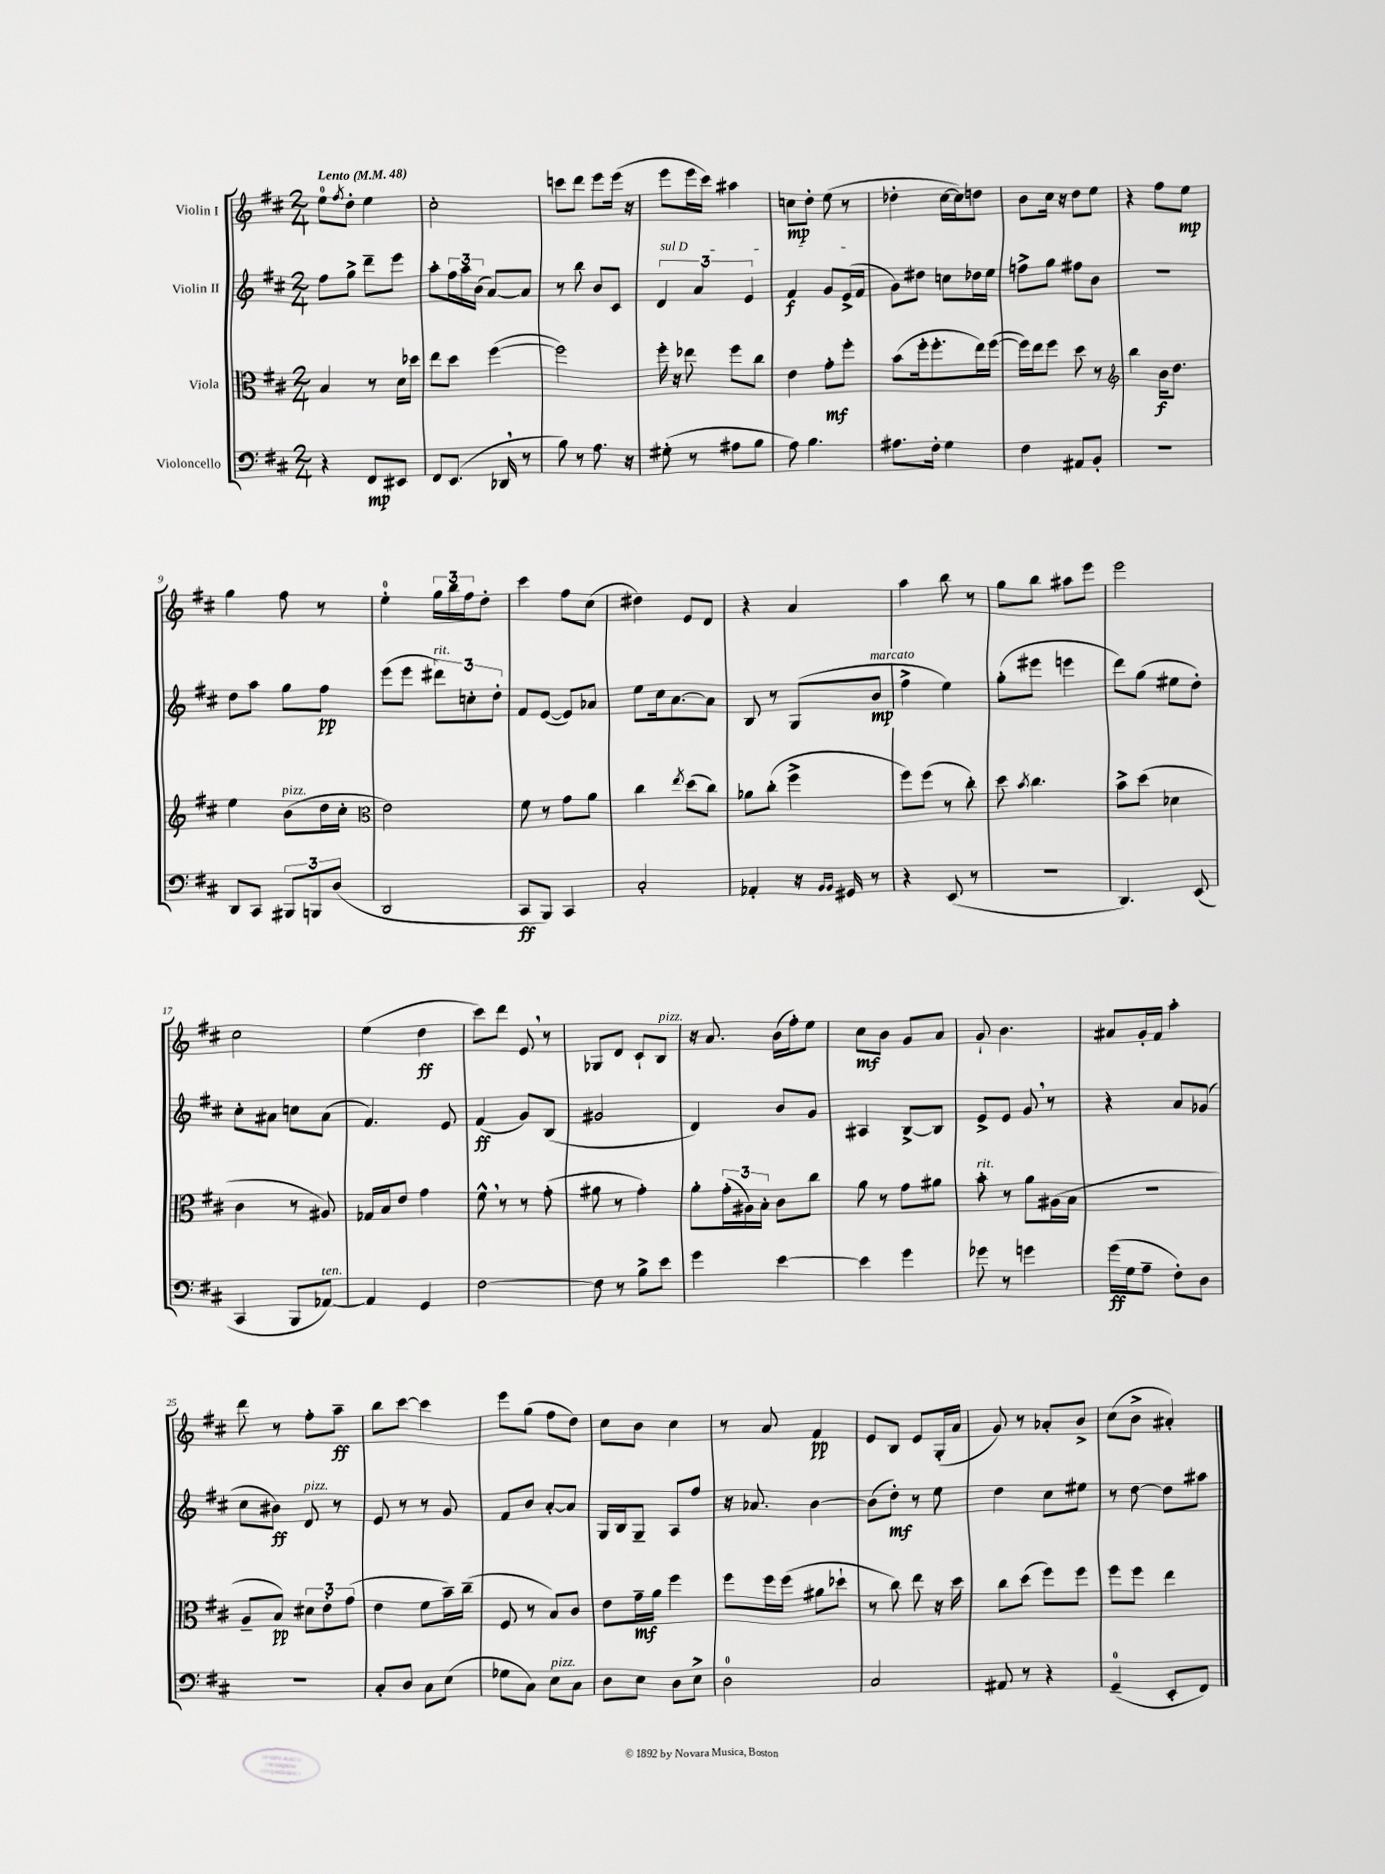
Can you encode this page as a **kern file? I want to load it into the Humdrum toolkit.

**kern	**kern	**kern	**kern
*staff4	*staff3	*staff2	*staff1
*clefF4	*clefC3	*clefG2	*clefG2
*k[f#c#]	*k[f#c#]	*k[f#c#]	*k[f#c#]
*M2/4	*M2/4	*M2/4	*M2/4
*MM48	*MM48	*MM48	*MM48
4r	4B/	8ff#\L	8ee\L
.	.	.	8qff#/
.	.	8gg^\J	8dd'\J
8FF#/L	8r	8ddd~\L	4ee\
8EE#/J	16d\LL	8eee\J	.
.	16dd-\JJ	.	.
=	=	=	=
8FF#/L	8ee\L	8aa'\L	2cc#'\
(8.EE/J	8dd\J	24ff#\L	.
.	.	24aa\	.
.	.	(24b\JJ	.
.	([4ff#\	[8a/L)	.
16DD-/	.	.	.
8r	.	8a/]J	.
=	=	=	=
8B\)	2ff#\])	8r	8ccc\L
8r	.	8bb\	8ddd\J
8.A\	.	8b/L	8eee\L
.	.	8c#/J	(16eee\Jk
16r	.	.	16r
=	=	=	=
(8G#'\	16ff#'\	6d/	8eee\L
.	16r	.	.
8r	8ee-\	.	16eee\L
.	.	6a/	.
.	.	.	16ccc#\JJ)
8A#\L	8ff#\L	.	4aa#\
.	.	6e/	.
8B\J	8cc#\J	.	.
=	=	=	=
8A\)	4e\	4f#/	8cc\L
4.B\	.	.	8dd'\J
.	8g'\L	8g/L	(8ee\
.	8ff#'\J	(16e^/L	8r
.	.	16f#/JJ	.
=	=	=	=
8.A#\L	(8b\L	8g\L)	4dd-'\
.	16ff#'\k	8dd#\J	.
16F#'\Jk	8.ff#'\	.	.
4G\	.	8cc\L	[16cc#\LL
.	.	.	16cc#\]J)
.	16ee\L)	16dd-\L	8dd\J
.	([16ff#\JJ	16ee\JJ	.
=	=	=	=
4F#\	16ff#\]LL)	8ff^\L	8b\L
.	16ee\J	.	.
.	8ff#\J	8gg\J	16cc#\Jk
.	.	.	16r
8AA#/L	8dd\	8ff#\L	8dd\L
8BB'/J	8r	8b\J	8ee\J
=	=	=	=
*	*clefG2	*	*
2r	4bb\	2r	4r
.	16b\LK	.	8ff#\L
.	8.dd\J	.	.
.	.	.	8ee\J
=	=	=	=
8DD/L	4ee\	8dd\L	4gg\
8CC#/J	.	8aa\J	.
12BBB#/L	(8b\L	8gg\L	8ff#\
12BBB/	.	.	.
.	16dd\L	8ff#\J	8r
(12D/J	.	.	.
.	16cc#'\JJ	.	.
=	=	=	=
*	*clefC3	*	*
2DD/	2e\)	(8eee\L	4ee'\
.	.	8eee\J	.
.	.	12ddd#\L)	24gg\LL
.	.	.	24bb\
.	.	12cc'\	24ff#\J
.	.	.	8dd'\J
.	.	12dd'\J	.
=	=	=	=
8CC#/L	8f#\	8f#/L	4ccc#\
8BBB/J)	8r	([8e/J	.
4CC#/	8g\L	8e/]L)	8ff#\L
.	8a\J	8a-/J	(8cc#\J
=	=	=	=
2C#'/	4cc#\	8ee\L	4dd#\)
.	.	16cc#\k	.
.	.	[8.a\	.
.	8qee/	.	.
.	(8dd\L	.	8e/L
.	8cc#\J)	8a\]J	8d/J
=	=	=	=
4AA-'/	8a-\L	8B/	4r
.	(8cc#'\J	8r	.
16r	4ff#^\	(8G/L	4a/
16qqBB/LL	.	.	.
16qqBB/JJ	.	.	.
16GG#/	.	.	.
8r	.	8b/J	.
=	=	=	=
4r	8ff#\L)	4ff#^\	4aa\
.	(8ff#\J	.	.
(8EE/	8r	4ee\)	8bb\
8r	8cc#'\)	.	8r
=	=	=	=
2r	8dd\	(8gg'\L	8gg\L
.	8qb/	.	.
.	4.cc#\	8eee#\J	8bb\J
.	.	4eee\	8aa#\L
.	.	.	8eee\J
=	=	=	=
4.DD/)	8b^\L	8ddd\L)	2eee\
.	(8dd\J	(8gg\J	.
.	4d-\	8ee#\L	.
(8EE/	.	8dd'\J)	.
=	=	=	=
4CC#/	4c#\	8cc#'\L	2cc#\
.	.	8a#\J	.
8BBB/L	8r	8cc\L	.
[8AA-/J)	8A#/)	(8a#\J	.
=	=	=	=
4AA-/]	16G-/LL	4.f#/)	(4ee\
.	16B/J	.	.
.	8e/J	.	.
4GG/	4g\	.	4dd\
.	.	8e/	.
=	=	=	=
[2F#\	8f#^^\	(4f#/	8ccc#\L)
.	8r	.	8ddd\J
.	8r	8g/L)	8e/
.	(8g'\	(8B/J	8r
=	=	=	=
8F#\]	8a#\	2g#/	8G-/L
8r	8r	.	8d/J
8B^\L	4g'\)	.	8c#`/L
8e\J	.	.	8B/J
=	=	=	=
4g\	8a'\L	4d/)	16r
.	.	.	8.a/
.	(24g'\L	.	.
.	24A#\)	.	.
.	24B'\JJ	.	.
[4e\	8c#\L	8b/L	(16b\LL
.	.	.	16ff#'\J)
.	8cc#\J	8g/J	8ee\J
=	=	=	=
4e\]	8a\	4A#/	8cc#\L
.	8r	.	8b\J
4g\	8g\L	[8B^/L	8g/L
.	8a#\J	8B/]J	8a/J
=	=	=	=
8g-\	8b'\	8e^/L	8g`/
8r	8r	8e/J	4.b\
4g\	8a\L	8g/	.
.	(16A#\L	8r	.
.	16B\JJ	.	.
=	=	=	=
(16g\LL	2r	4r	8a#/L
16G\J	.	.	.
8A~\J	.	.	16g'/L
.	.	.	16f#/JJ
8F#'\L)	.	8a/L	4aa'\
8D\J	.	(8g-/J	.
=	=	=	=
2r	8A~/L	8cc#\L	8ddd\
.	8B/J)	8b#\J)	8r
.	12d#\L	8d/	8ff#'\L
.	12e'\	.	.
.	.	8r	8aa~\J
.	(12g\J	.	.
=	=	=	=
8C#'/L	4e\	8e/	8bb\L
8D/J	.	8r	[8ccc#\J
8C#\L	8f#\L	8r	4ccc#\]
(8E\J	16b~\L)	8g/	.
.	(16cc#~\JJ	.	.
=	=	=	=
8G-\L	8F#/	8f#/L	8eee\L
8C#\J)	8r	8b/J	(8gg\J
8E\L	8B/L)	[8a'/L	8ff#\L
8C#\J	8c#/J	8a/]J	8dd\J)
=	=	=	=
8D\L	8e\L	16G/LL	8cc#\L
.	.	16B/J	.
8E\J	16g~\L	8G~/J	8b\J
.	16a\JJ	.	.
8D\L	4ff#\	8A/L	4cc#\
8E^\J	.	8ff#/J	.
=	=	=	=
2D\	8ff#\L	16r	8r
.	.	8.a-/	.
.	16ff#\L	.	8a/
.	(16ff#\JJ	.	.
.	8a#\L	[4b\	4f#/
.	8dd-`\J	.	.
=	=	=	=
2C#/	8r	(8b\]L	8e/L
.	8cc#\)	8dd'\J)	8B/J
.	8ee\	8r	8e/L
.	16r	8ee\	(16G'/L
.	16dd\	.	16a/JJ
=	=	=	=
8AA#/	8cc#\L	4dd\	8g/)
8r	(8dd\J	.	8r
4r	8ff#\L)	8cc#\L	8a-'/L
.	8ff#\J	8ee#\J	8b^/J
=	=	=	=
(4GG~/	8ff#\L	8r	(8cc#\L
.	8ff#\J	[8dd\	8b^\J
8EE'/L	4ee\	8dd\]L	4a#'/)
8FF#/J)	.	8aa#\J	.
==	==	==	==
*-	*-	*-	*-
